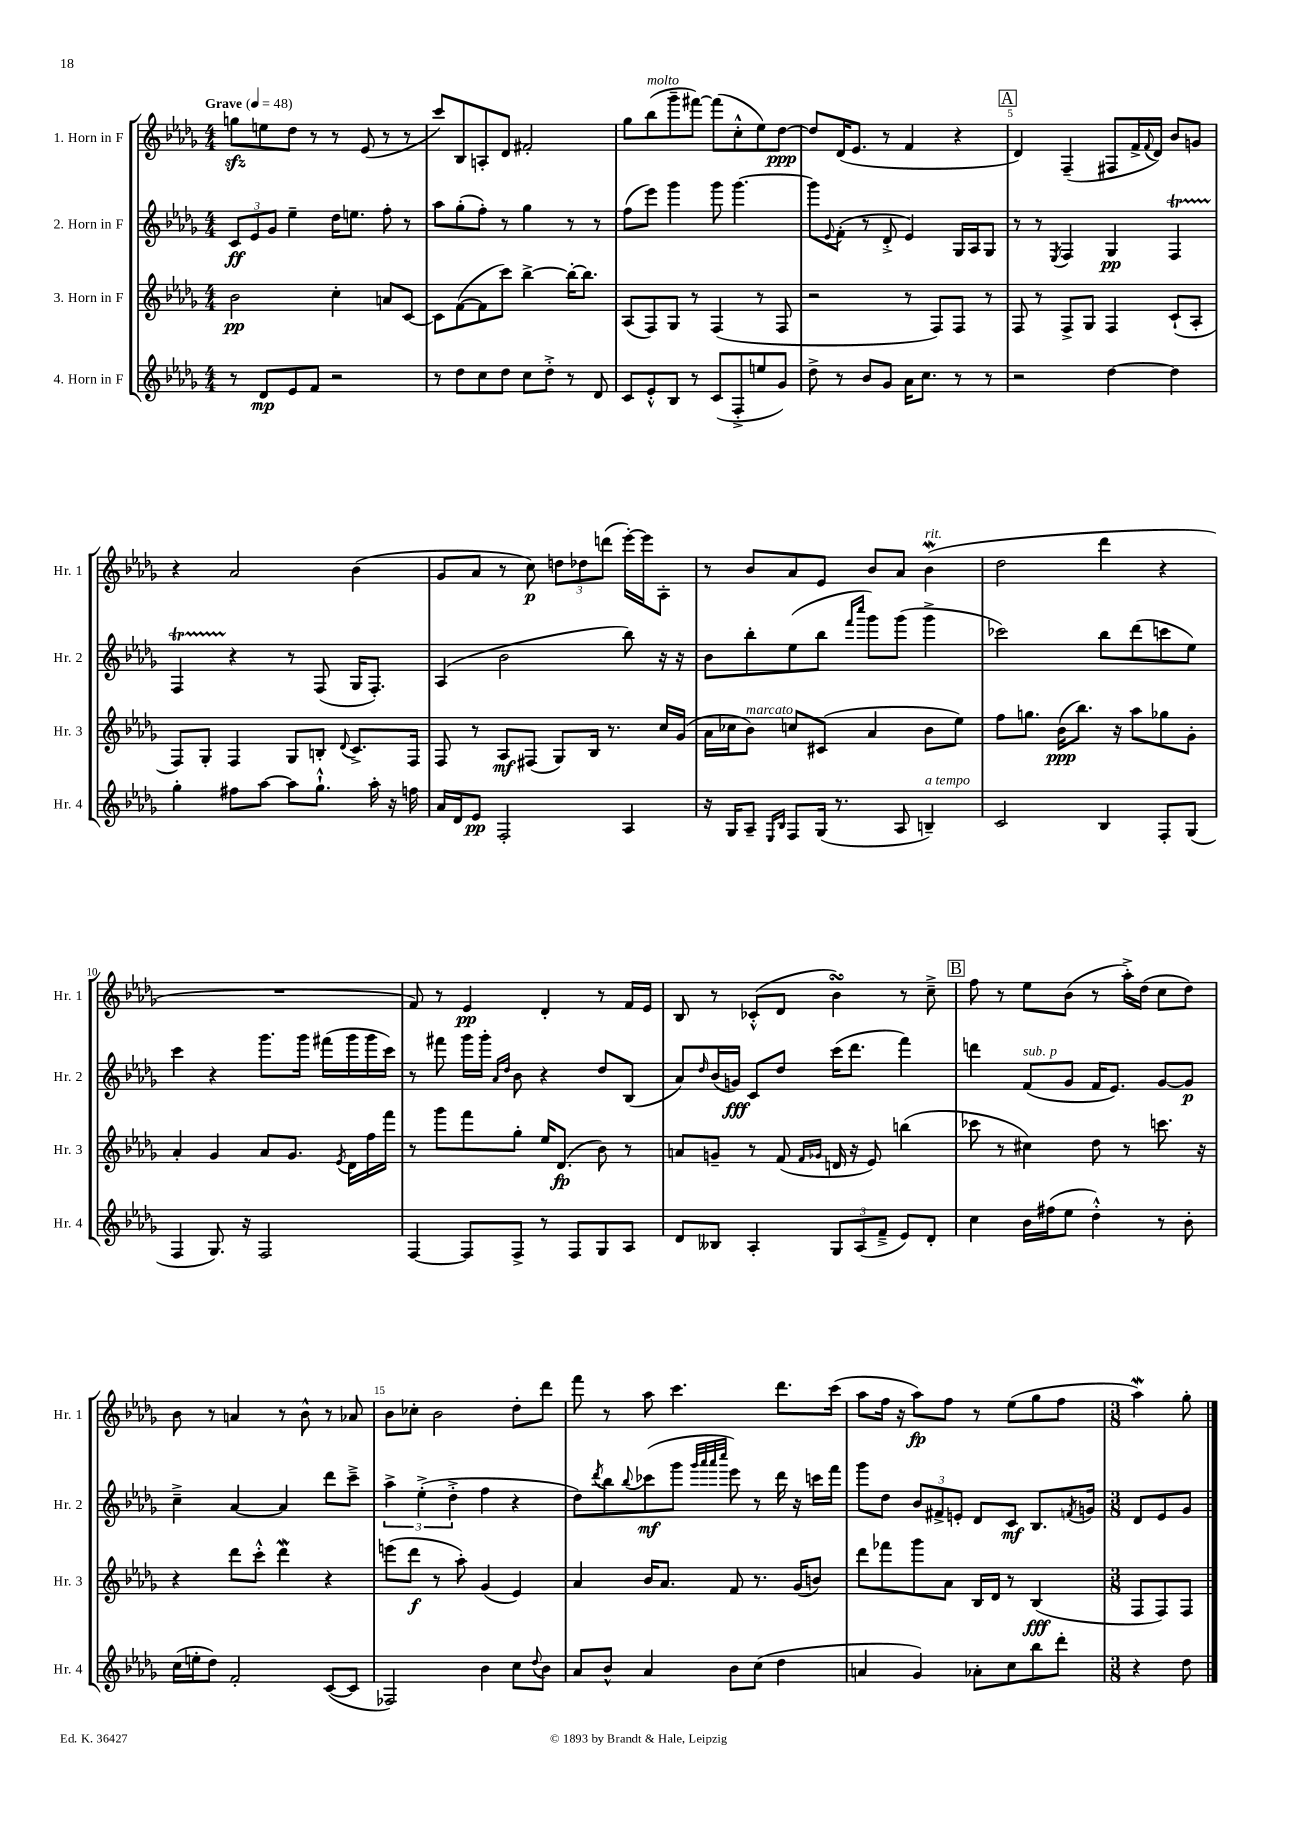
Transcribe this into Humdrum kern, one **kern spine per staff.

**kern	**kern	**kern	**kern
*staff4	*staff3	*staff2	*staff1
*clefG2	*clefG2	*clefG2	*clefG2
*k[b-e-a-d-g-]	*k[b-e-a-d-g-]	*k[b-e-a-d-g-]	*k[b-e-a-d-g-]
*M4/4	*M4/4	*M4/4	*M4/4
*MM48	*MM48	*MM48	*MM48
8r	2b-\	12c/L	8gg\L
.	.	12e-/	.
8d-/L	.	.	8ee\
.	.	12g-/J	.
8e-/	.	4ee-~\	8dd-\J
8f/J	.	.	8r
2r	4cc'\	16dd-\LK	8r
.	.	8.ee\J	.
.	.	.	(8e-/
.	8a/L	8ff'\	8r
.	[8c/J	8r	8r
=	=	=	=
8r	8c\]L	8aa-\L	8ccc/L)
8dd-\L	([8f\	(8gg-'\	8B-/
8cc\	8f\]	8ff'\J)	8A'/
8dd-\J	8ccc\J)	8r	8d-/J
8cc\L	[4bb-^\	4gg-\	2f#'/
8dd-'^\J	.	.	.
8r	16bb-'\_LK	8r	.
.	8.bb-\]J	.	.
8d-/	.	8r	.
=	=	=	=
8c/L	(8A-/L	(8ff\L	8gg-\L
8e-'^^/	8F/)	8eee-\J)	(8bb-\
8B-/J	8G-/J	4ggg-\	8ggg-~\
8r	8r	.	[8fff#\J)
(8c/L	(4F/	8ggg-\	(8fff#\]L
8F'^/	.	[4.ggg-\	8cc'^^\
8ee/	8r	.	8ee-\)
8g-/J)	8F/	.	[8dd-\J
=	=	=	=
8dd-^\	2r	8ggg-\]L	8dd-/]L
.	.	8qqe-/	.
8r	.	(8f'\J	(16d-/K
.	.	.	8.e-/J
8b-/L	.	8r	.
8g-/J	.	8d-'^/	8r
16a-\LK	8r	4e-/)	4f/
8.cc\J	.	.	.
.	8F/L)	.	.
8r	8F/J	16G-/LL	4r
.	.	16A-/J	.
8r	8r	8G-/J	.
=	=	=	=
2r	8F/	8r	4d-/)
.	8r	8r	.
.	.	8qE-/	.
.	8F^/L	4F/	(4F~/
.	8G-/J	.	.
[4dd-\	4F/	4G-/	8F#/L
.	.	.	16f^/L
.	.	.	8qqf/
.	.	.	16d-/JJ)
4dd-\]	(8c`/L	4F/	8b-/L
.	8A-'/J	.	8g/J
=	=	=	=
4gg-'\	8F/L)	4F/	4r
.	8G-'/J	.	.
8ff#\L	4F/	4r	2a-/
[8aa-\J	.	.	.
8aa-\]L	8G-/L	8r	.
8.gg-`^^\J	8B'/J	(8F/	.
.	8qqd-/	.	.
.	8.c^/L	16G-/LK	(4b-\
16aa-'\	.	8.F'/J)	.
16r	.	.	.
16ff\	16F/Jk	.	.
=	=	=	=
16a-/LL	8F/	(4A-/	8g-/L
16d-/J	.	.	.
8e-/J	8r	.	8a-/J
2F'/	8A-/L	2b-\	8r
.	(8F#/J	.	8cc\)
.	8G-/L)	.	12dd\L
.	.	.	12dd-\
.	16B-/Jk	.	.
.	.	.	(12ddd\J
.	8.r	.	.
4A-/	.	8bb-\)	[16eee-'\LL)
.	.	.	16eee-\]J
.	16cc/LL	16r	8A-'\J
.	(16g-/JJ	16r	.
=	=	=	=
16r	16a-\LL	8b-\L	8r
16G-/LK	16cc-\J	.	.
8A-~/J	8b-\J)	8bb-'\	8b-/L
16qqE-/LL	.	.	.
16qqB-/JJ	.	.	.
8F/L	8cc/L	(8ee-\	8a-/
(16G-/Jk	(8c#/J	8bb-\J	8e-/J
8.r	.	.	.
.	.	16qqfff/LL	.
.	.	16qqcccc/JJ	.
.	4a-/	8ggg-\L)	8b-/L
8A-/	.	(8ggg-\J	8a-/J
4B~/)	8b-\L	4ggg-^\	(4b-\
.	8ee-\J)	.	.
=	=	=	=
2c/	8ff\L	2ccc-\)	2dd-\
.	8.gg\J	.	.
.	(16b-\LK	.	.
.	8.bb-\J)	.	.
4B-/	.	8bb-\L	4ddd-\
.	16r	.	.
.	8aa-\L	(8ddd-\	.
8F'/L	8gg-\	8ccc\	4r
(8G-/J	8g-'\J	8ee-\J)	.
=	=	=	=
4F/	4a-'/	4ccc\	1r
8.G-/)	4g-/	4r	.
16r	.	.	.
2F/	8a-/L	8.ggg-\L	.
.	8.g-/J	.	.
.	.	16ggg-\Jk	.
.	.	(16fff#\LL	.
.	8qe-/	.	.
.	16d-\LL	16ggg-\	.
.	16ff\	16ggg-\	.
.	16fff\JJ	16ccc\JJ)	.
=	=	=	=
[4F/	8r	8r	8f/)
.	8ggg-\L	8fff#\	8r
8F/]L	8fff\	16ggg-\LL	4e-/
.	.	16ggg-'\JJ	.
.	.	16qqa-/LL	.
.	.	16qqdd-/JJ	.
8F^/J	8gg-'\J	8b-\	.
8r	16ee-/LK	4r	4d-'/
.	(8.d-/J	.	.
8F/L	.	.	.
8G-/	8b-\)	8dd-/L	8r
8A-/J	8r	(8B-/J	16f/LL
.	.	.	16e-/JJ
=	=	=	=
8d-/L	8a/L	8a-/L)	8B-/
.	.	16qqdd-/	.
8B--/J	8g~/J	(16b-/L	8r
.	.	16g/JJ)	.
4A-'/	8r	8c/L	(8c-'^^/L
.	(8f/	8dd-/J	8d-/J
.	16qqf/LL	.	.
.	16qqg-/JJ	.	.
12G-/L	16d/	(16ccc\LK	4b-\)
.	16r	8.ddd-\J	.
(12A-/	.	.	.
.	8e-/)	.	.
12f~^/J	.	.	.
8e-/L)	(4bb\	4fff\)	8r
8d-'/J	.	.	8cc~^\
=	=	=	=
4cc\	8ccc-\	4ddd\	8ff\
.	8r	.	8r
16b-\LL	4cc#\)	(8f/L	8ee-\L
(16ff#\J	.	.	.
8ee-\J	.	8g-/J	(8b-\J
4dd-'^^\)	8dd-\	16f/LK	8r
.	.	8.e-/J)	.
.	8r	.	16aa-'^\LL)
.	.	.	(16dd-\JJ
8r	8.ccc\	[8g-/L	8cc\L
8b-'\	.	8g-/]J	8dd-\J)
.	16r	.	.
=	=	=	=
(16cc\LL	4r	4cc~^\	8b-\
16ee'\J	.	.	.
8dd-\J)	.	.	8r
2f'/	8ddd-\L	[4a-/	4a/
.	8ccc'^^\J	.	.
.	4ddd-\	4a-/]	8r
.	.	.	8b-^^\
([8c/L	4r	8ddd-\L	8r
8c/]J	.	8ccc~^\J	8a-/
=	=	=	=
2F-/)	(8eee\L	6aa-^\	8b-\L
.	8ddd-\J	.	8cc-'\J
.	.	(6ee-'^\	.
.	8r	.	2b-\
.	.	6dd-'^\	.
.	8aa-'\)	.	.
4b-\	(4g-/	4ff\	.
8cc\L	4e-/)	4r	8dd-'\L
8qqdd-/	.	.	.
8b-\J	.	.	8ddd-\J
=	=	=	=
8a-/L	4a-/	8dd-\L)	8fff\
.	.	8qddd-/	.
8b-^^/J	.	8bb-\	8r
.	.	8qqbb-/	.
4a-/	16b-/LK	(8ccc-\	8aa-\
.	8.a-/J	.	.
.	.	8ggg-\J	4.ccc\
.	.	32qqggg-/LLL	.
.	.	32qqaaa-/	.
.	.	32qqaaa-/	.
.	.	32qqcccc/JJJ	.
8b-\L	8f/	8eee-\)	.
(8cc\J	8.r	8r	.
4dd-\	.	16ddd-\	8.ddd-\L
.	(16g-/LK	16r	.
.	8b/J)	16ccc\LL	.
.	.	16fff\JJ	(16ccc\Jk
=	=	=	=
4a/	8ddd-\L	8ggg-\L	8aa-\L
.	8fff-\	8dd-\J	16ff\Jk
.	.	.	16r
4g-/)	8ggg-\	12b-/L	8aa-\L)
.	.	12f#^/	.
.	8a-\J	.	8ff\J
.	.	12e'/J	.
8a-'\L	16B-/LL	8d-/L	8r
.	16d-/JJ	.	.
8cc\	8r	8c/J	(8ee-\L
8bb-\	(4B-/	8.B-/L	8gg-\
8ddd-'\J	.	.	8ff\J
.	.	8qf/	.
.	.	16g/Jk	.
=	=	=	=
*M3/8	*M3/8	*M3/8	*M3/8
4r	8F/L	8d-/L	4aa-\)
.	8F/)	8e-/	.
8dd-\	8F/J	8g-/J	8gg-'\
==	==	==	==
*-	*-	*-	*-
